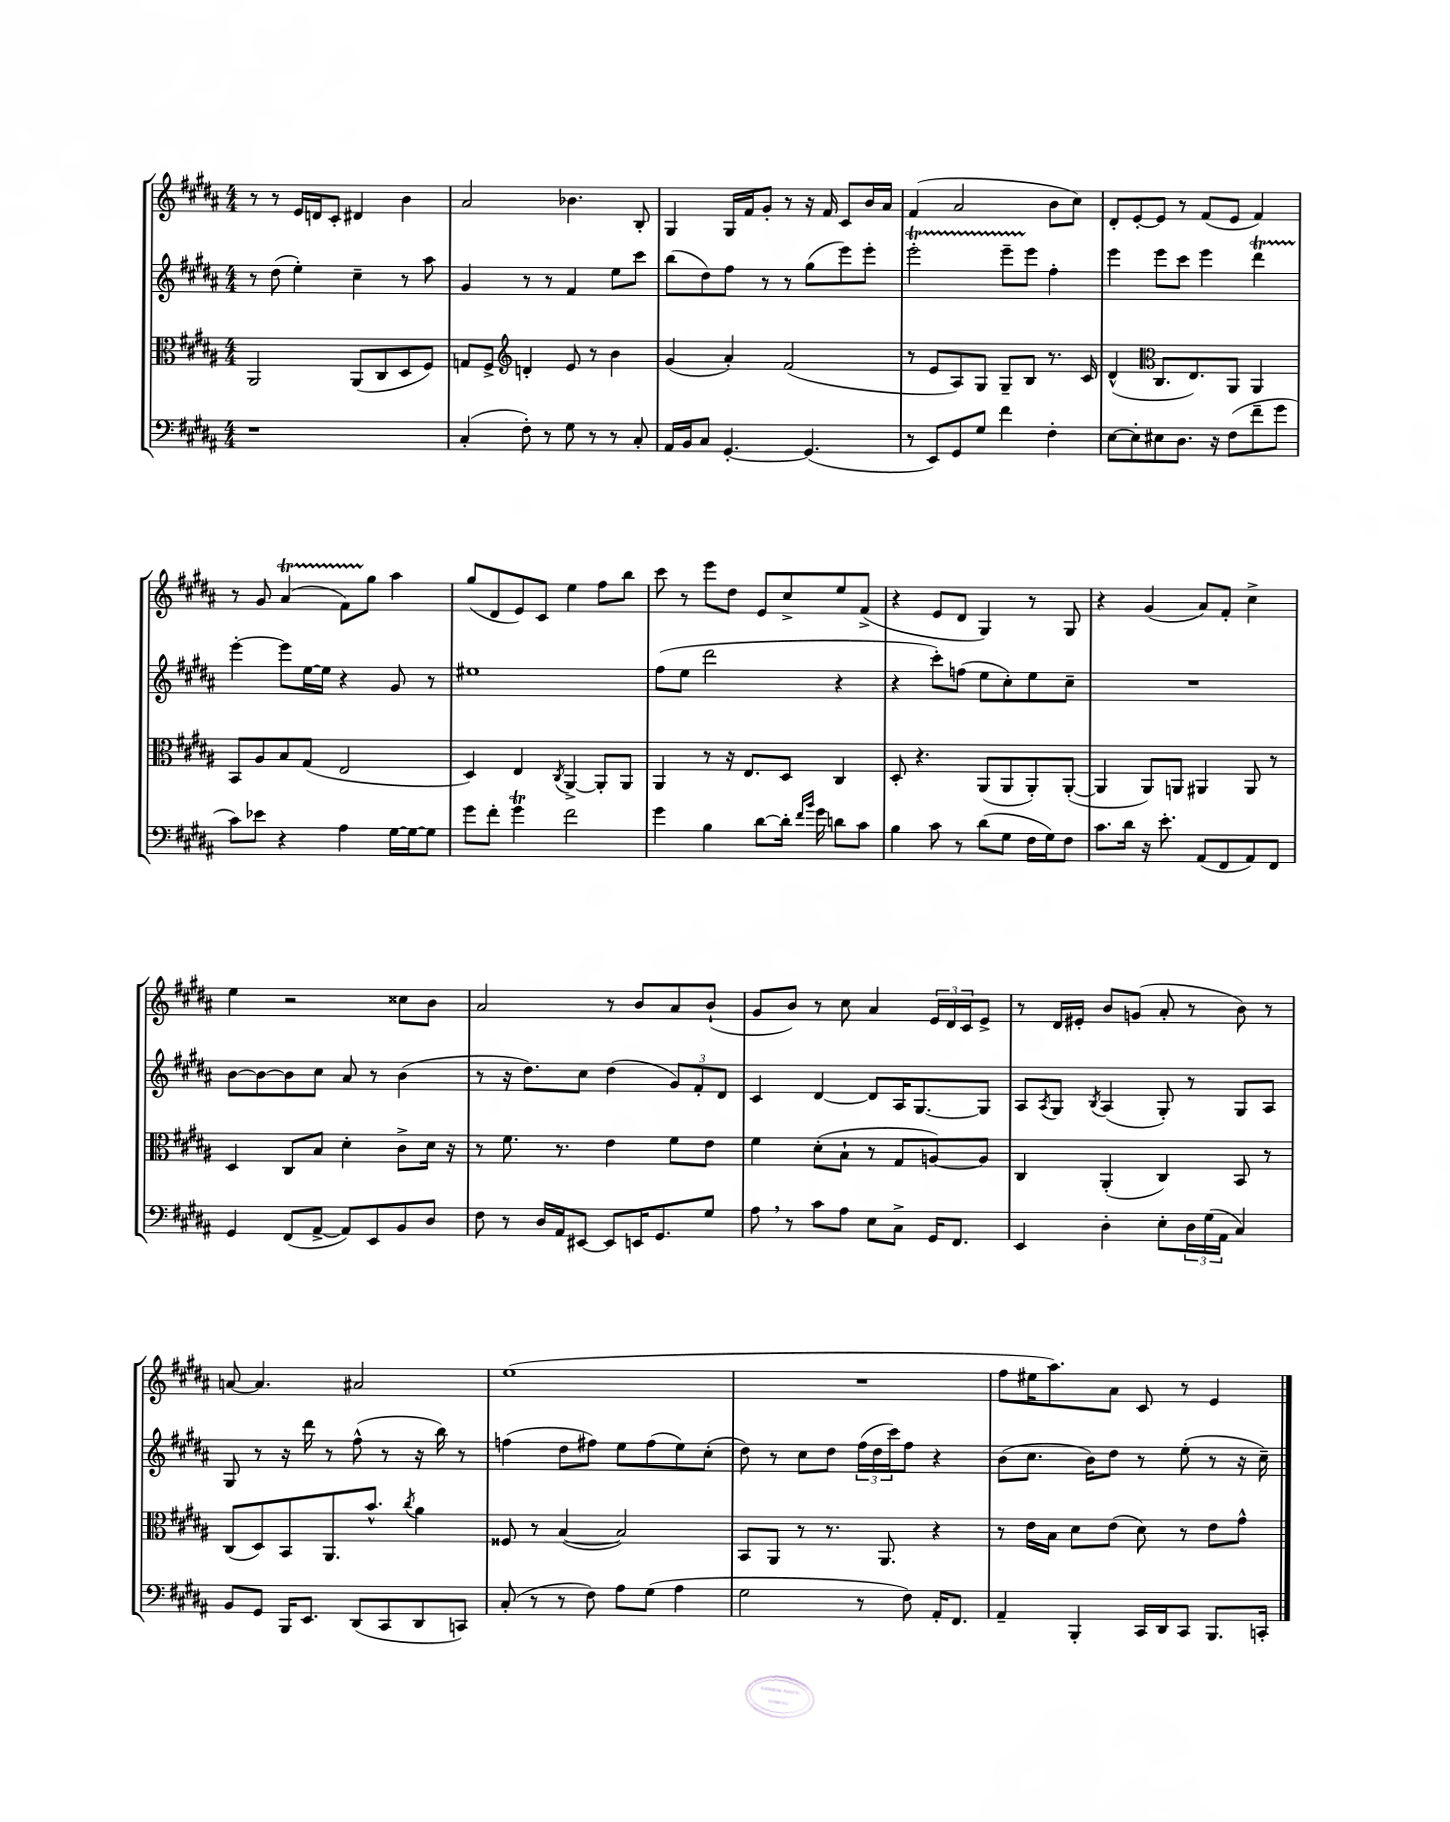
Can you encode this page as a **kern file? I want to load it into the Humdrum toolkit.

**kern	**kern	**kern	**kern
*staff4	*staff3	*staff2	*staff1
*clefF4	*clefC3	*clefG2	*clefG2
*k[f#c#g#d#a#]	*k[f#c#g#d#a#]	*k[f#c#g#d#a#]	*k[f#c#g#d#a#]
*M4/4	*M4/4	*M4/4	*M4/4
1r	2AA#	8r	8r
.	.	(8dd#	8r
.	.	4ee')	16e
.	.	.	16d
.	.	.	8c#'
.	(8AA#	4cc#~	4d#
.	8C#	.	.
.	8D#	8r	4b
.	8F#)	8aa#	.
=	=	=	=
(4C#'	8G	4g#	2a#
.	8F#^	.	.
*	*clefG2	*	*
8F#')	4d'	8r	.
8r	.	8r	.
8G#	8e	4f#	4.b-
8r	8r	.	.
8r	4b	8ee	.
8C#'	.	8ccc#	8B'
=	=	=	=
16AA#	(4g#	(8bb	4G#
16BB	.	.	.
8C#	.	8dd#)	.
[4.GG#'	4a#')	8ff#	16G#
.	.	.	16f#
.	.	8r	8g#'
.	(2f#	8r	8r
(4.GG#]	.	(8gg#	16r
.	.	.	16f#
.	.	8eee)	8c#
.	.	8eee'	16b
.	.	.	16a#
=	=	=	=
8r	8r	2eee'	(4f#
8EE)	8e	.	.
8GG#	8A#)	.	2a#
8G#	8G#	.	.
4f#	8G#~	8eee~	.
.	8B	8eee	.
4F#'	8.r	4ff#'	8b
.	.	.	8cc#)
.	16c#	.	.
=	=	=	=
[8E	(4d#^^	4eee	8d#'
8E']	.	.	[8e'
*	*clefC3	*	*
8E#	8.C#	8eee	8e]
8.D#	.	8ccc#	8r
.	8.E)	.	.
.	.	4eee	(8f#
16r	.	.	.
(8F#	8AA#	.	8e
8f#~	4AA#	4ddd#	4f#)
8g#	.	.	.
=	=	=	=
8c#)	8BB	[4eee'	8r
8e-	8A#	.	8g#
4r	8B	8eee]	(4a#
.	(8G#	[16ee	.
.	.	16ee]	.
4A#	2E	4r	8f#)
.	.	.	8gg#
[16G#	.	8g#	4aa#
16G#_	.	.	.
8G#]	.	8r	.
=	=	=	=
8g#	4D#)	1ee#	(8gg#
8f#'	.	.	8d#
4g#	4E	.	8e)
.	.	.	8c#
.	8qC#	.	.
2f#	[4AA#^	.	4ee
.	8AA#']	.	8ff#
.	8AA#	.	8bb
=	=	=	=
4g#	4AA#	(8ff#	8ccc#
.	.	8ee	8r
4B	8r	2ddd#	8eee
.	16r	.	8dd#
.	8.E	.	.
[8d#	.	.	8e
16d#']	8D#	.	8cc#^
16qqf#	.	.	.
16qqb	.	.	.
16g#	.	.	.
8d	4C#	4r	8ee
8c#	.	.	(8f#^
=	=	=	=
4B	8D#'	4r	4r
.	4.r	.	.
8c#	.	8ccc#')	8e
8r	.	(8ff	8d#
(8d#	(8AA#	8ee	4G#)
8G#	8AA#	8cc#')	.
16F#	8AA#')	8ee	8r
16G#)	.	.	.
8F#	([8AA#'	8cc#~	8G#
=	=	=	=
8.c#	4AA#]	1r	4r
16d#	.	.	.
16r	8AA#)	.	(4g#
8.e'	.	.	.
.	8AA	.	.
(8AA#	4AA#	.	8a#)
8FF#	.	.	8f#'
8AA#)	8AA#	.	4cc#^
8FF#	8r	.	.
=	=	=	=
4GG#	4D#	[8b	4ee
.	.	8b_	.
(8FF#	8C#	8b]	2r
[8AA#^	8B	8cc#	.
8AA#])	4d#'	8a#	.
8EE	.	8r	.
8BB	8c#^	(4b	8cc##
8D#	16d#	.	8b
.	16r	.	.
=	=	=	=
8F#	8r	8r	2a#
8r	8.f#	16r	.
.	.	8.dd#)	.
16D#	.	.	.
16AA#	8.r	.	.
[8EE#	.	8cc#	.
8EE#]	4e	(4dd#	8r
16EE	.	.	8b
8.GG#	.	.	.
.	8f#	12g#)	8a#
.	.	12f#'	.
8G#	8e	.	(8b`
.	.	12d#	.
=	=	=	=
8A#	4f#	4c#	8g#
8r	.	.	8b)
8c#	(8d#'	[4d#	8r
8A#	8B`	.	8cc#
8E	8r	8d#]	4a#
8C#^	8G#	16A#	.
.	.	[8.G#	.
16GG#	[8A)	.	24e
.	.	.	24d#
8.FF#	.	.	.
.	.	.	24c#
.	8A]	8G#]	8e^
=	=	=	=
4EE	4C#	8A#	8r
.	.	8qA#	.
.	.	8G#	16d#
.	.	.	16e#'
.	.	8qB	.
4D#'	(4AA#'	(4A#	8b
.	.	.	(8g
8E'	4C#)	8G#')	8a#'
24D#	.	8r	8r
(24G#	.	.	.
24AA#	.	.	.
4C#)	8BB	8G#	8b)
.	8r	8A#	8r
=	=	=	=
8BB	(8C#	8G#	[8a
8GG#	8D#)	8r	4.a]
16BBB	8BB	16r	.
8.EE	.	16ddd#	.
.	8.AA#	8r	.
(8DD#	.	(8ff#^^	2a#
.	8.b^^	.	.
8CC#	.	8r	.
.	8qcc#	.	.
8DD#	4a#	16r	.
.	.	16bb)	.
8CC)	.	8r	.
=	=	=	=
(8C#'	8F##	(4ff	(1ee
8r	8r	.	.
8r	([4B	8dd#	.
8F#)	.	8ff#)	.
8A#	2B])	8ee	.
(8G#	.	(8ff#	.
4A#	.	8ee)	.
.	.	(8cc#'	.
=	=	=	=
2G#	8BB	8dd#)	1r
.	8AA#	8r	.
.	8r	8cc#	.
.	8.r	8dd#	.
8r	.	(24ff#	.
.	.	24dd#	.
.	8.AA#	.	.
.	.	24ccc#)	.
8F#)	.	8ff#	.
16AA#'	4r	4r	.
8.FF#	.	.	.
=	=	=	=
4AA#~	8r	(8b	8ff#
.	16e	8.cc#	16ee#
.	16B	.	8.aa#)
4BBB'	8d#	.	.
.	.	16b)	.
.	(8e	8dd#	8a#
16CC#	8d#)	8r	8c#
16DD#	.	.	.
8CC#	8r	(8ee'	8r
8.BBB	8e	8r	4e
.	8g#^^	16r	.
16CC'	.	16cc#~)	.
==	==	==	==
*-	*-	*-	*-
